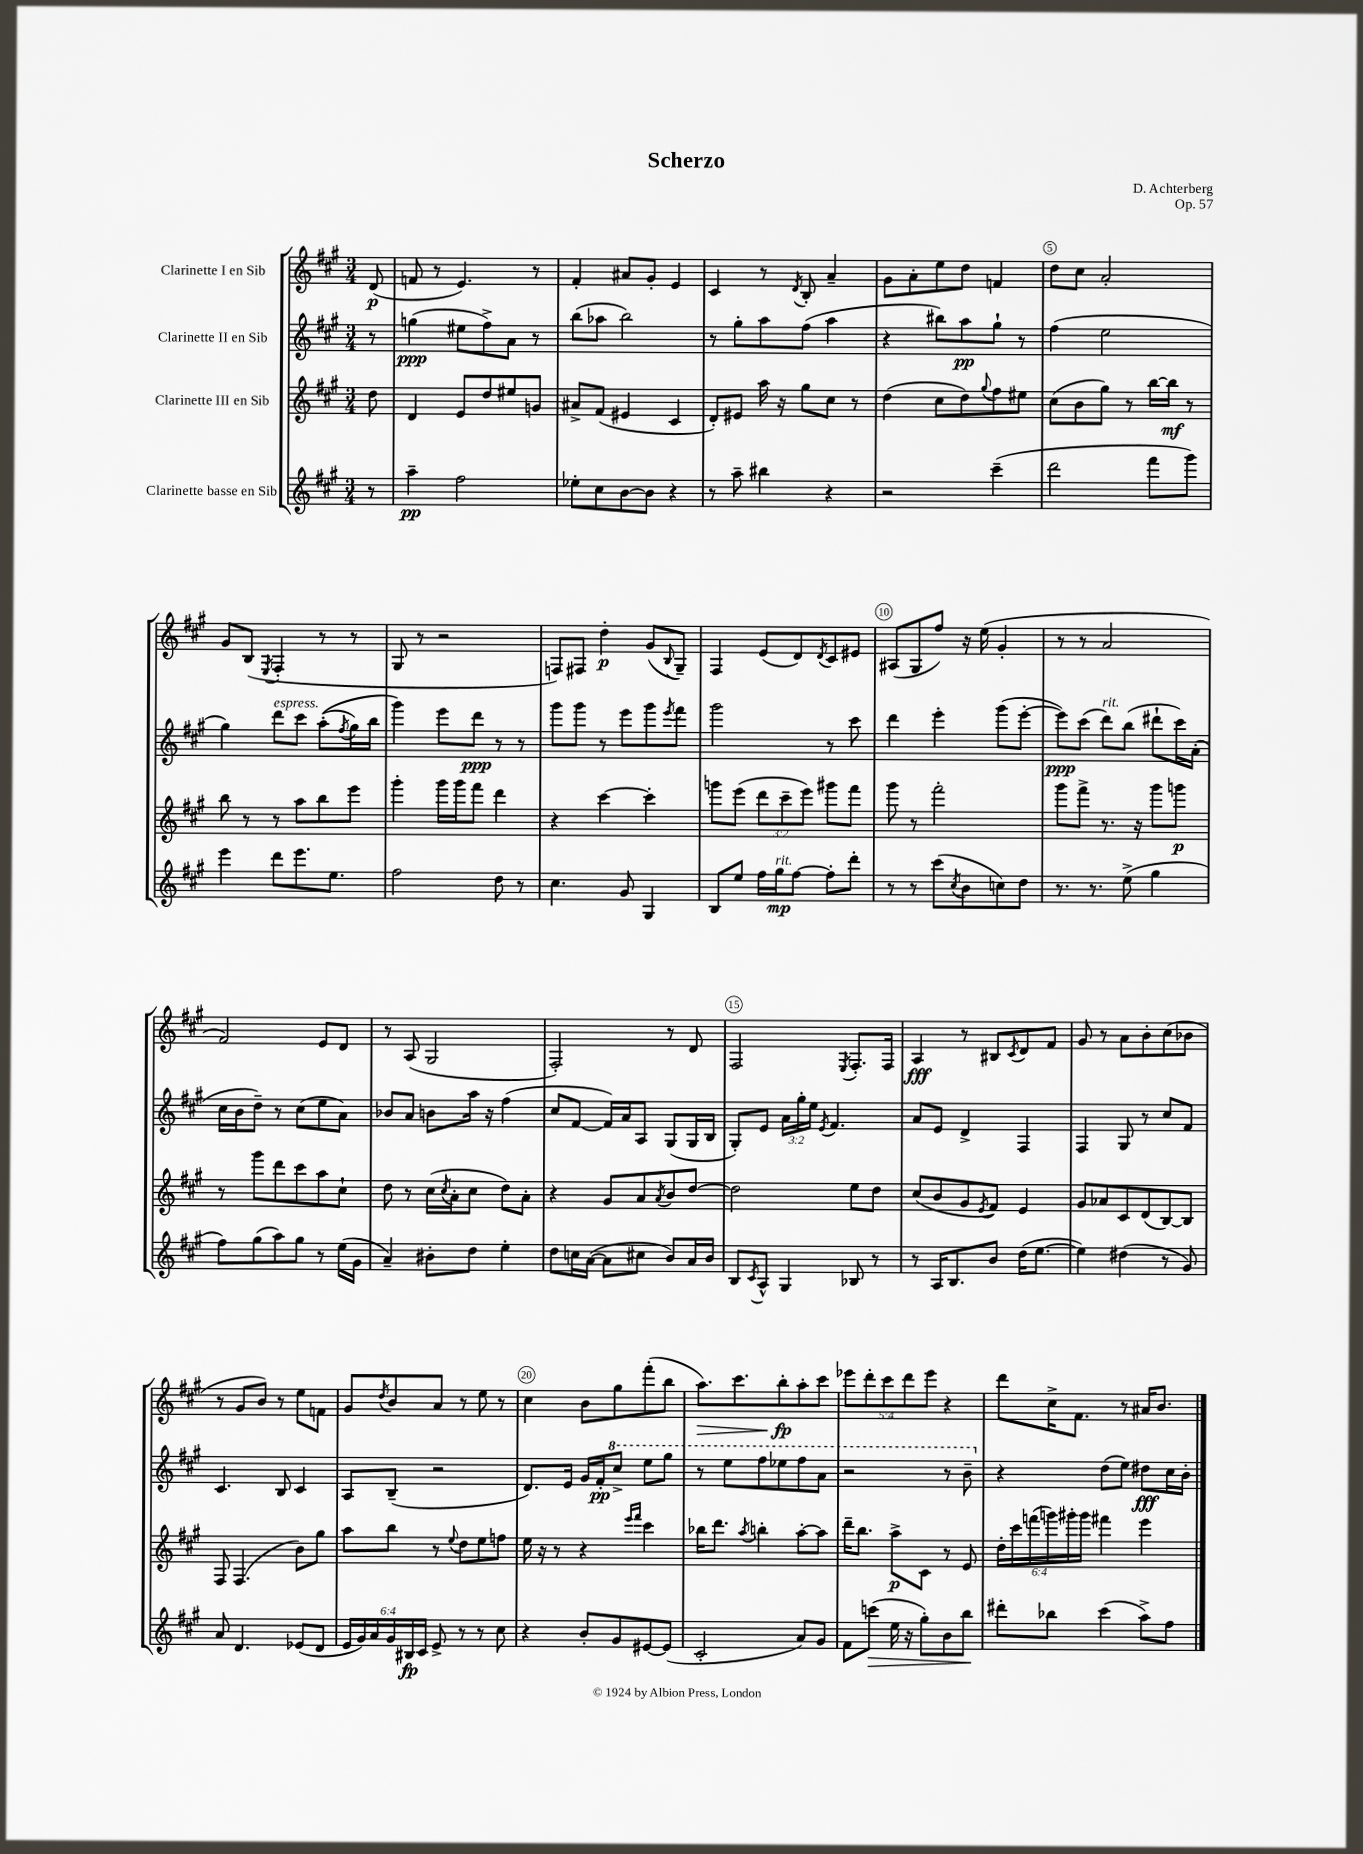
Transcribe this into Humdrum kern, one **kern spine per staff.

**kern	**dynam	**kern	**dynam	**kern	**dynam	**kern	**dynam
*part4	*part4	*part3	*part3	*part2	*part2	*part1	*part1
*staff4	*staff4	*staff3	*staff3	*staff2	*staff2	*staff1	*staff1
*I"Clarinette basse en Sib	*	*I"Clarinette III en Sib	*	*I"Clarinette II en Sib	*	*I"Clarinette I en Sib	*
*clefG2	*	*clefG2	*	*clefG2	*	*clefG2	*
*k[f#c#g#]	*	*k[f#c#g#]	*	*k[f#c#g#]	*	*k[f#c#g#]	*
*M3/4	*	*M3/4	*	*M3/4	*	*M3/4	*
=	=	=	=	=	=	=	=
8r	.	8dd\	.	8r	.	(8d/	p
=1	=1	=1	=1	=1	=1	=1	=1
4aa~\	pp	4d/	.	(4ggn\	ppp	8fn/	.
.	.	.	.	.	.	8r	.
2ff#\	.	8e/L	.	8ee#X\L	.	4.e/)	.
.	.	8dd/	.	8ff#^\)	.	.	.
.	.	8ee#X/	.	8a\J	.	.	.
.	.	8gn/J	.	8r	.	8r	.
=2	=2	=2	=2	=2	=2	=2	=2
8ee-X'\L	.	8a#X^/L	.	(8bb\L	.	4f#'/	.
8cc#\	.	(8f#/J	.	8aa-X\J	.	.	.
[8b\	.	4e#X/	.	2bb\)	.	8a#X/L	.
8b\J]	.	.	.	.	.	8g#'/J	.
4r	.	4c#/	.	.	.	4e/	.
=3	=3	=3	=3	=3	=3	=3	=3
8r	.	8d'/L)	.	8r	.	4c#/	.
8aa~\	.	8e#X/J	.	8gg#'\L	.	.	.
4bb#X\	.	16aa\	.	8aa\	.	8r	.
.	.	16r	.	.	.	.	.
.	.	.	.	.	.	8qd/	.
.	.	8gg#\L	.	(8ff#\J	.	8B'/	.
4r	.	8cc#\J	.	4aa\	.	4a~/	.
.	.	8r	.	.	.	.	.
=4	=4	=4	=4	=4	=4	=4	=4
2r	.	(4dd\	.	4r	.	8g#\L	.
.	.	.	.	.	.	8a'\	.
.	.	8cc#\L	.	8bb#X\L)	.	8ee\	.
.	.	8dd\)	.	8aa\	pp	8dd\J	.
.	.	8qqgg#/	.	.	.	.	.
(4ccc#~\	.	8ff#\	.	8gg#`\J	.	4fn/	.
.	.	8ee#X\J	.	8r	.	.	.
=5	=5	=5	=5	=5	=5	=5	=5
2ddd\	.	(8cc#\L	.	(4ff#\	.	8dd\L	.
.	.	8b\	.	.	.	8cc#\J	.
.	.	8gg#\J)	.	2ee\	.	2a'/	.
.	.	8r	.	.	.	.	.
8fff#\L	.	[16bb\LL	.	.	.	.	.
.	.	16bb\JJ]	mf	.	.	.	.
8ggg#\J)	.	8r	.	.	.	.	.
!!LO:LB:g=z
=6	=6	=6	=6	=6	=6	=6	=6
4eee\	.	8bb\	.	4gg#\)	.	8g#/L	.
.	.	8r	.	.	.	(8B/J	.
.	.	.	.	.	.	8qE/	.
!	!	!	!	!LO:TX:a:i:t=espress.	!	!	!
8ddd\L	.	8r	.	8ddd\L	.	4F#'/	.
8.eee\	.	8aa\L	.	8ccc#\J	.	.	.
.	.	8bb\	.	((8aa'\L	.	8r	.
8.ee\J	.	.	.	.	.	.	.
.	.	.	.	8qff#/	.	.	.
.	.	8eee\J	.	16gg#\L)	.	8r	.
.	.	.	.	16bb\JJ	.	.	.
=7	=7	=7	=7	=7	=7	=7	=7
2ff#\	.	4ggg#'\	.	4ggg#\)	.	8G#/	.
.	.	.	.	.	.	8r	.
.	.	16ggg#\LL	.	8eee\L	.	2r	.
.	.	16ggg#\J	.	.	.	.	.
.	.	8fff#\J	.	8ddd\J	ppp	.	.
8dd\	.	4ddd\	.	8r	.	.	.
8r	.	.	.	8r	.	.	.
=8	=8	=8	=8	=8	=8	=8	=8
4.cc#\	.	4r	.	8ggg#\L	.	8Fn/L)	.
.	.	.	.	8ggg#\J	.	8F#X/J	.
.	.	[4ccc#\	.	8r	.	4dd'\	p
8g#/	.	.	.	8eee\L	.	.	.
4G#/	.	4ccc#'\]	.	8ggg#\	.	(8g#/L	.
.	.	.	.	8qeee/	.	8qqB/	.
.	.	.	.	8fff#\J	.	8G#~/J)	.
=9	=9	=9	=9	=9	=9	=9	=9
8B/L	.	8gggn\L	.	2ggg#\	.	4F#/	.
8ee/J	.	(8eee\J	.	.	.	.	.
16ff#\LL	.	12ddd\L	.	.	.	(8e/L	.
!LO:TX:a:i:t=rit.	!	!	!	!	!	!	!
16gg#\J	mp	.	.	.	.	.	.
.	.	12ccc#~\	.	.	.	.	.
[8ff#\J	.	.	.	.	.	8d/)	.
.	.	12eee\J)	.	.	.	.	.
.	.	.	.	.	.	8qd/	.
8ff#'\L]	.	8ggg#X\L	.	8r	.	8c#/	.
8ddd'\J	.	8fff#\J	.	8ccc#\	.	8e#X/J	.
=10	=10	=10	=10	=10	=10	=10	=10
8r	.	8ggg#\	.	4ddd\	.	(8A#X/L	.
8r	.	8r	.	.	.	8G#/	.
(8ccc#\L	.	2fff#'\	.	4eee'\	.	8ff#/J)	.
8qcc#/	.	.	.	.	.	.	.
8b\	.	.	.	.	.	16r	.
.	.	.	.	.	.	(16ee\	.
8ccn\)	.	.	.	(8ggg#\L	.	4g#'/	.
8dd\J	.	.	.	[8eee'\J	.	.	.
=11	=11	=11	=11	=11	=11	=11	=11
8.r	.	8ggg#\L	.	8eee\L])	ppp	8r	.
.	.	8fff#^\J	.	(8ccc#\J	.	8r	.
8.r	.	.	.	.	.	.	.
!	!	!	!	!LO:TX:a:i:t=rit.	!	!	!
.	.	8.r	.	8ddd\L)	.	2a/	.
(8ee^\	.	.	.	(8bb\J	.	.	.
.	.	16r	.	.	.	.	.
4gg#\	.	8ggg#\L	.	8ddd#X`\L	.	.	.
.	.	8gggn\J	p	16ccc#\L)	.	.	.
.	.	.	.	(16a'\JJ	.	.	.
!!LO:LB:g=z
=12	=12	=12	=12	=12	=12	=12	=12
8ff#\L)	.	8r	.	16cc#\LL	.	2f#/)	.
.	.	.	.	16b\J	.	.	.
(8gg#\	.	8ggg#\L	.	8dd~\J)	.	.	.
8aa\)	.	8ddd\	.	8r	.	.	.
8gg#\J	.	8ccc#\	.	(8cc#\L	.	.	.
8r	.	8aa\	.	8ee\	.	8e/L	.
(16ee\LL	.	8cc#`\J	.	8a\J)	.	8d/J	.
16g#\JJ	.	.	.	.	.	.	.
=13	=13	=13	=13	=13	=13	=13	=13
4a~/)	.	8dd\	.	8b-X/L	.	8r	.
.	.	8r	.	8a/J	.	(8A/	.
8b#X'\L	.	(16cc#\LL	.	8bn\L	.	2G#/	.
.	.	8qcc#/	.	.	.	.	.
.	.	16a'\J	.	.	.	.	.
8dd\J	.	8cc#\J	.	16aa\Jk	.	.	.
.	.	.	.	16r	.	.	.
4ee'\	.	8dd\L)	.	(4ff#\	.	.	.
.	.	8a'\J	.	.	.	.	.
=14	=14	=14	=14	=14	=14	=14	=14
8dd\L	.	4r	.	8cc#/L	.	2F#'/)	.
16ccn\L	.	.	.	[8f#/J	.	.	.
([16a\JJ	.	.	.	.	.	.	.
8a\L]	.	8g#/L	.	16f#/LL])	.	.	.
.	.	.	.	16a/J	.	.	.
8cc#X\J	.	8a/	.	8A/J	.	.	.
.	.	8qa/	.	.	.	.	.
8b/L)	.	8b/	.	(8G#/L	.	8r	.
16a/L	.	[8dd/J	.	16G#/L	.	8d/	.
16b/JJ	.	.	.	16B/JJ	.	.	.
=15	=15	=15	=15	=15	=15	=15	=15
8B/L	.	2dd\]	.	8G#'/L)	.	2F#/	.
8qc#/	.	.	.	.	.	.	.
8A^^/J	.	.	.	8e/J	.	.	.
4G#/	.	.	.	24a\LL	.	.	.
.	.	.	.	24gg#'\	.	.	.
.	.	.	.	24ee\JJ	.	.	.
.	.	.	.	8qe/	.	.	.
.	.	.	.	4.f#/	.	.	.
.	.	.	.	.	.	8qE/	.
8B-X/	.	8ee\L	.	.	.	8.F#'/L	.
8r	.	8dd\J	.	.	.	.	.
.	.	.	.	.	.	16F#/Jk	.
=16	=16	=16	=16	=16	=16	=16	=16
8r	.	(8cc#/L	.	8a/L	.	4A/	fff
16A/KL	.	8b/	.	8e/J	.	.	.
8.B/	.	.	.	.	.	.	.
.	.	8g#/	.	4d^/	.	8r	.
.	.	8qe/	.	.	.	.	.
8b/J	.	8f#/J)	.	.	.	8B#X/L	.
.	.	.	.	.	.	8qc#/	.
(16dd\KL	.	4e/	.	4F#/	.	8d/	.
[8.ee\J	.	.	.	.	.	.	.
.	.	.	.	.	.	8f#/J	.
=17	=17	=17	=17	=17	=17	=17	=17
4ee\])	.	8g#/L	.	4F#/	.	8g#/	.
.	.	8a-X/	.	.	.	8r	.
(4dd#X\	.	8c#/	.	8G#/	.	8a\L	.
.	.	(8d/	.	8r	.	8b'\	.
8r	.	[8B/)	.	8cc#/L	.	(8cc#\	.
8g#/)	.	8B/J]	.	8f#/J	.	8b-X\J	.
!!LO:LB:g=z
=18	=18	=18	=18	=18	=18	=18	=18
8a/	.	8F#/	.	4.c#/	.	8r	.
4.d/	.	(4.F#/	.	.	.	8g#/L	.
.	.	.	.	.	.	8b/J)	.
.	.	.	.	8B/	.	8r	.
(8e-X/L	.	8b\L)	.	4c#/	.	8ee\L	.
8d/J	.	8gg#\J	.	.	.	8fn\J	.
=19	=19	=19	=19	=19	=19	=19	=19
24e/LL	.	8aa\L	.	8A/L	.	8g#/L	.
24g#/)	.	.	.	.	.	.	.
24a/	.	.	.	.	.	.	.
.	.	.	.	.	.	8qdd/	.
24g#/	.	8bb\J	.	(8B~/J	.	8b/	.
24B#X/	fp	.	.	.	.	.	.
24c#/JJ	.	.	.	.	.	.	.
8e^/	.	8r	.	2r	.	8a/J	.
.	.	8qqee/	.	.	.	.	.
8r	.	8dd\L	.	.	.	8r	.
8r	.	8ee\	.	.	.	8ee\	.
8cc#\	.	8ffn\J	.	.	.	8r	.
=20	=20	=20	=20	=20	=20	=20	=20
4r	.	16ee\	.	8.d/L)	.	4cc#\	.
.	.	16r	.	.	.	.	.
.	.	8r	.	.	.	.	.
.	.	.	.	16e/Jk	.	.	.
8b'/L	.	4r	.	16g#/LL	.	8b\L	.
.	.	.	.	16f#'/J	pp	.	.
*	*	*	*	*8va	*	*	*
8g#/	.	.	.	8ccc#^/J	.	8gg#\	.
.	.	16qqeee/LL	.	.	.	.	.
.	.	16qqfff#/JJ	.	.	.	.	.
[8e#X/	.	4ccc#\	.	8eee\L	.	(8fff#'\	.
(8e#/J]	.	.	.	8ggg#\J	.	8bb\J	.
=21	=21	=21	=21	=21	=21	=21	=21
!	!	!	!	!	!	!	!LO:HP:b
2c#'/	.	16bb-X\KL	.	8r	.	8.aa\L)	>
.	.	8.ddd\J	.	.	.	.	.
.	.	.	.	8eee\L	.	.	.
.	.	.	.	.	.	8.ccc#\	.
.	.	8qaa/	.	.	.	.	.
.	.	4bbn'\	.	8fff#\	.	.	.
.	.	.	.	8eee-X\	.	8bb'\	fp
8a/L)	.	[8aa'\L	.	8fff#\	.	8aa'\	]
8g#/J	.	8aa\J]	.	8aa\J	.	8ccc#\J	.
=22	=22	=22	=22	=22	=22	=22	=22
8f#\L	.	16ddd~\KL	.	2r	.	10eee-X\L	.
.	.	8.bb\J	.	.	.	.	.
.	.	.	.	.	.	10ddd'\	.
!	!LO:HP:b	!	!	!	!	!	!
(8cccn\J	>	.	.	.	.	.	.
.	.	.	.	.	.	10ccc#\	.
16ee\	.	8aa^\L	p	.	.	.	.
.	.	.	.	.	.	10ddd\	.
16r	.	.	.	.	.	.	.
8gg#'\L)	.	8c#\J	.	.	.	.	.
.	.	.	.	.	.	10eee-\J	.
8b\	.	8r	.	8r	.	4r	.
8bb\J	.	8e/	.	8bb~\	.	.	.
.	]	.	.	.	.	.	.
=23	=23	=23	=23	=23	=23	=23	=23
*	*	*	*	*X8va	*	*	*
8ddd#X'\L	.	24dd'\LL	.	4r	.	8ddd\L	.
.	.	24ccc#\	.	.	.	.	.
.	.	(24fffn\	.	.	.	.	.
8bb-X\J	.	24gggn\)	.	.	.	16cc#^\K	.
.	.	24ggg#X'\	.	.	.	.	.
.	.	.	.	.	.	8.f#\J	.
.	.	24ggg#\JJ	.	.	.	.	.
(4ccc#\	.	4fff#X\	.	(8dd\L	.	.	.
.	.	.	.	8ee\J)	.	8r	.
8aa^\L)	.	4eee\	.	8dd#X\L	fff	16a#X/KL	.
.	.	.	.	.	.	8.b/J	.
8ff#\J	.	.	.	16cc#\L	.	.	.
.	.	.	.	16b'\JJ	.	.	.
==	==	==	==	==	==	==	==
*-	*-	*-	*-	*-	*-	*-	*-
